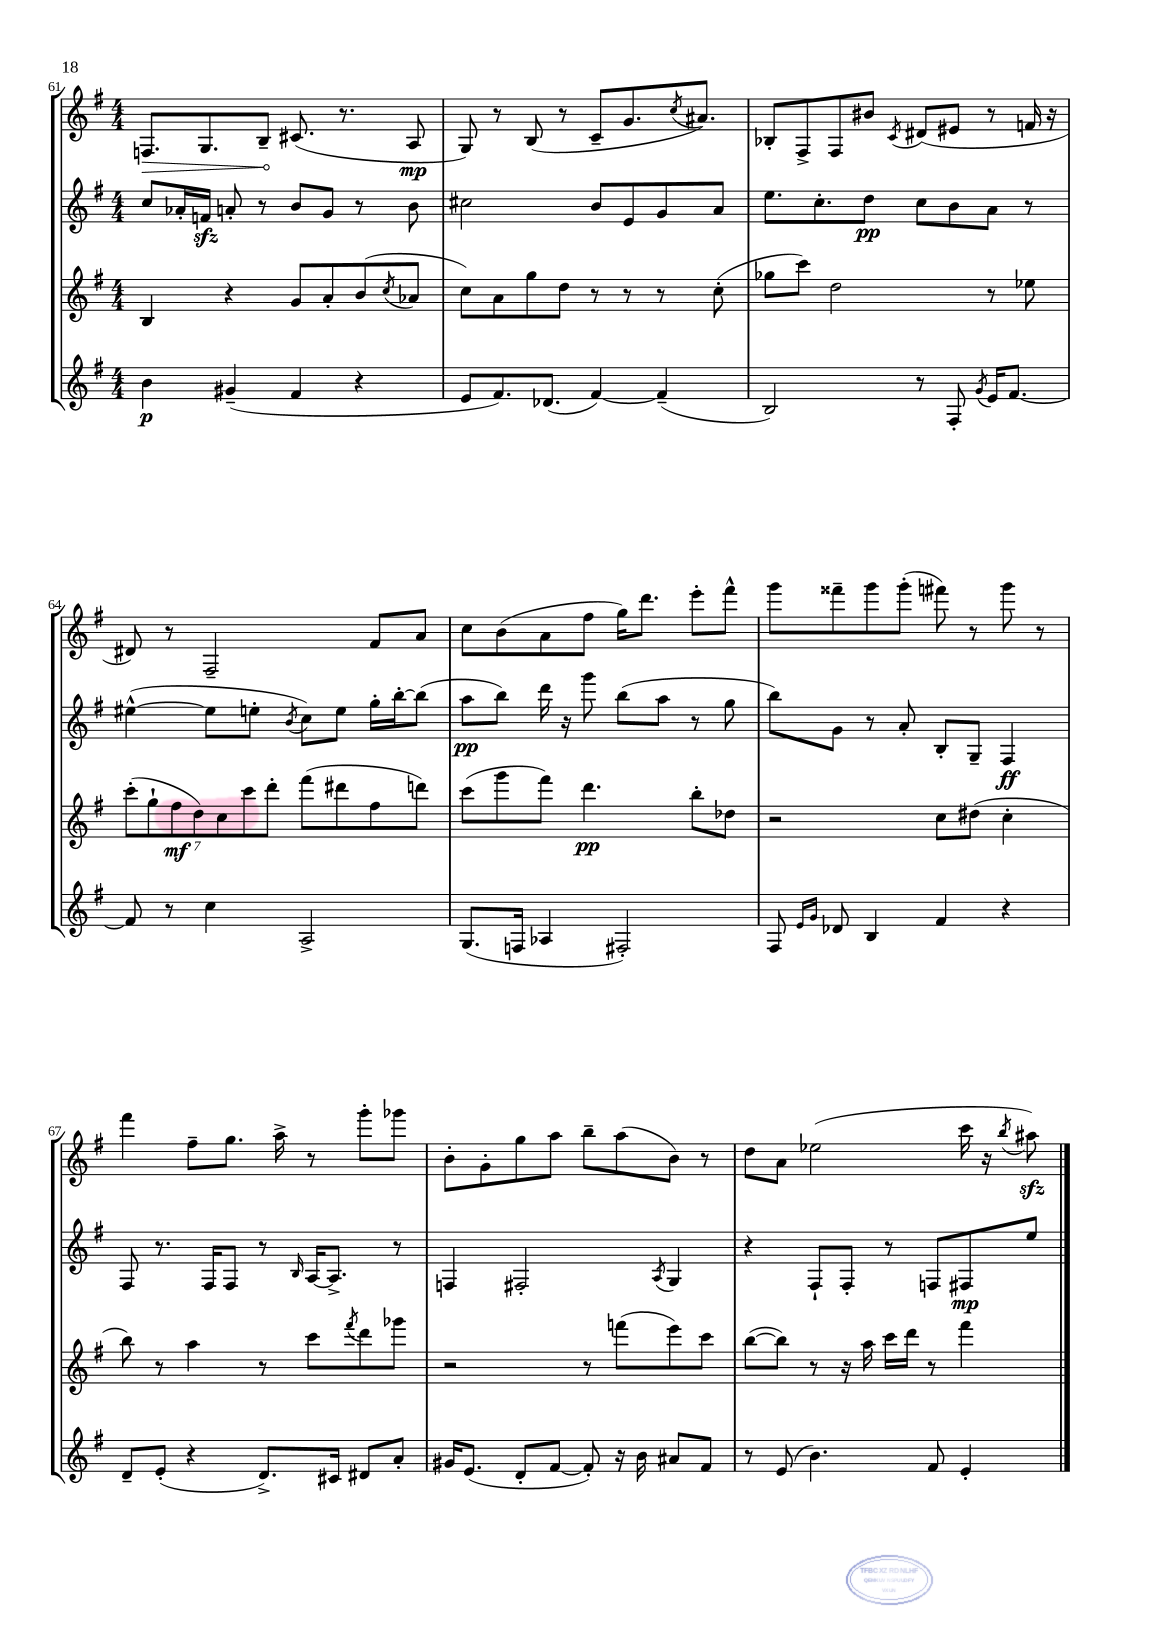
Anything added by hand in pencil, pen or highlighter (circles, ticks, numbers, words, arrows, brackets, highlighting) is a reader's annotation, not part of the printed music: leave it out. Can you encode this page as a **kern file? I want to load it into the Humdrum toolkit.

**kern	**kern	**kern	**kern
*staff4	*staff3	*staff2	*staff1
*clefG2	*clefG2	*clefG2	*clefG2
*k[f#]	*k[f#]	*k[f#]	*k[f#]
*M4/4	*M4/4	*M4/4	*M4/4
4b	4B	8cc	8.F
.	.	16a-'	.
.	.	16f	8.G
(4g#~	4r	8a'	.
.	.	8r	8B~
4f#	8g	8b	(8.c#
.	8a'	8g	.
.	.	.	8.r
4r	(8b	8r	.
.	8qcc	.	.
.	8a-	8b	8A
=	=	=	=
8e	8cc)	2cc#	8G)
8.f#)	8a	.	8r
.	8gg	.	(8B
(8.d-	.	.	.
.	8dd	.	8r
[4f#)	8r	8b	8c~
.	8r	8e	8.g
(4f#~]	8r	8g	.
.	.	.	8qcc
.	.	.	8.a#)
.	(8cc'	8a	.
=	=	=	=
2B)	8gg-	8.ee	8B-'
.	8ccc)	.	8F#^
.	.	8.cc'	.
.	2dd	.	8F#
.	.	8dd	8b#
.	.	.	8qc
8r	.	8cc	(8d#
8F#'	.	8b	8e#
8qg	.	.	.
16e	8r	8a	8r
[8.f#	.	.	.
.	8ee-	8r	16f
.	.	.	16r
=	=	=	=
8f#]	(14ccc'	([4ee#^^	8d#)
.	14gg`	.	.
8r	.	.	8r
.	14ff#	.	.
.	14dd)	.	.
4cc	.	8ee#]	2F#~
.	14cc	.	.
.	14ccc	.	.
.	.	8ee'	.
.	14ddd'	.	.
.	.	8qb	.
2A^	(8fff#	8cc)	.
.	8ddd#	8ee	.
.	8ff#	16gg'	8f#
.	.	[16bb'	.
.	8ddd)	(8bb]	8a
=	=	=	=
(8.G	(8ccc	8aa	8cc
.	8ggg	8bb)	(8b
16F	.	.	.
4A-	8fff#)	16ddd	8a
.	.	16r	.
.	4.ddd	8ggg	8ff#
2F#')	.	(8bb	16gg)
.	.	.	8.ddd
.	.	8aa	.
.	8bb'	8r	8eee'
.	8dd-	8gg	8fff#^^
=	=	=	=
8F#	2r	8bb)	8ggg
16qqe	.	.	.
16qqg	.	.	.
8d-	.	8g	8fff##~
4B	.	8r	8ggg
.	.	8a'	(8ggg'
4f#	8cc	8B'	8fff#)
.	(8dd#	8G~	8r
4r	4cc'	4F#	8ggg
.	.	.	8r
=	=	=	=
8d~	8bb)	8F#	4fff#
(8e'	8r	8.r	.
4r	4aa	.	8ff#~
.	.	16F#	.
.	.	8F#	8.gg
8.d^)	8r	8r	.
.	.	.	16aa^
.	.	16qqB	.
.	8ccc	[16A	8r
16c#	.	8.A^]	.
.	8qfff#	.	.
8d#	8ddd	.	8ggg'
8a'	8ggg-	8r	8ggg-
=	=	=	=
16g#	2r	4F	8b'
(8.e	.	.	.
.	.	.	8g'
8d'	.	2F#'	8gg
[8f#	.	.	8aa
8f#'])	8r	.	8bb~
16r	(8fff	.	(8aa
16b	.	.	.
.	.	8qA	.
8a#	8eee)	4G	8b)
8f#	8ccc	.	8r
=	=	=	=
8r	([8bb	4r	8dd
(8e	8bb])	.	8a
4.b)	8r	8F#`	(2ee-
.	16r	8F#'	.
.	16aa	.	.
.	16ccc	8r	.
.	16ddd	.	.
8f#	8r	8F	.
4e'	4fff#	8F#	16ccc
.	.	.	16r
.	.	.	8qbb
.	.	8ee	8aa#)
==	==	==	==
*-	*-	*-	*-
